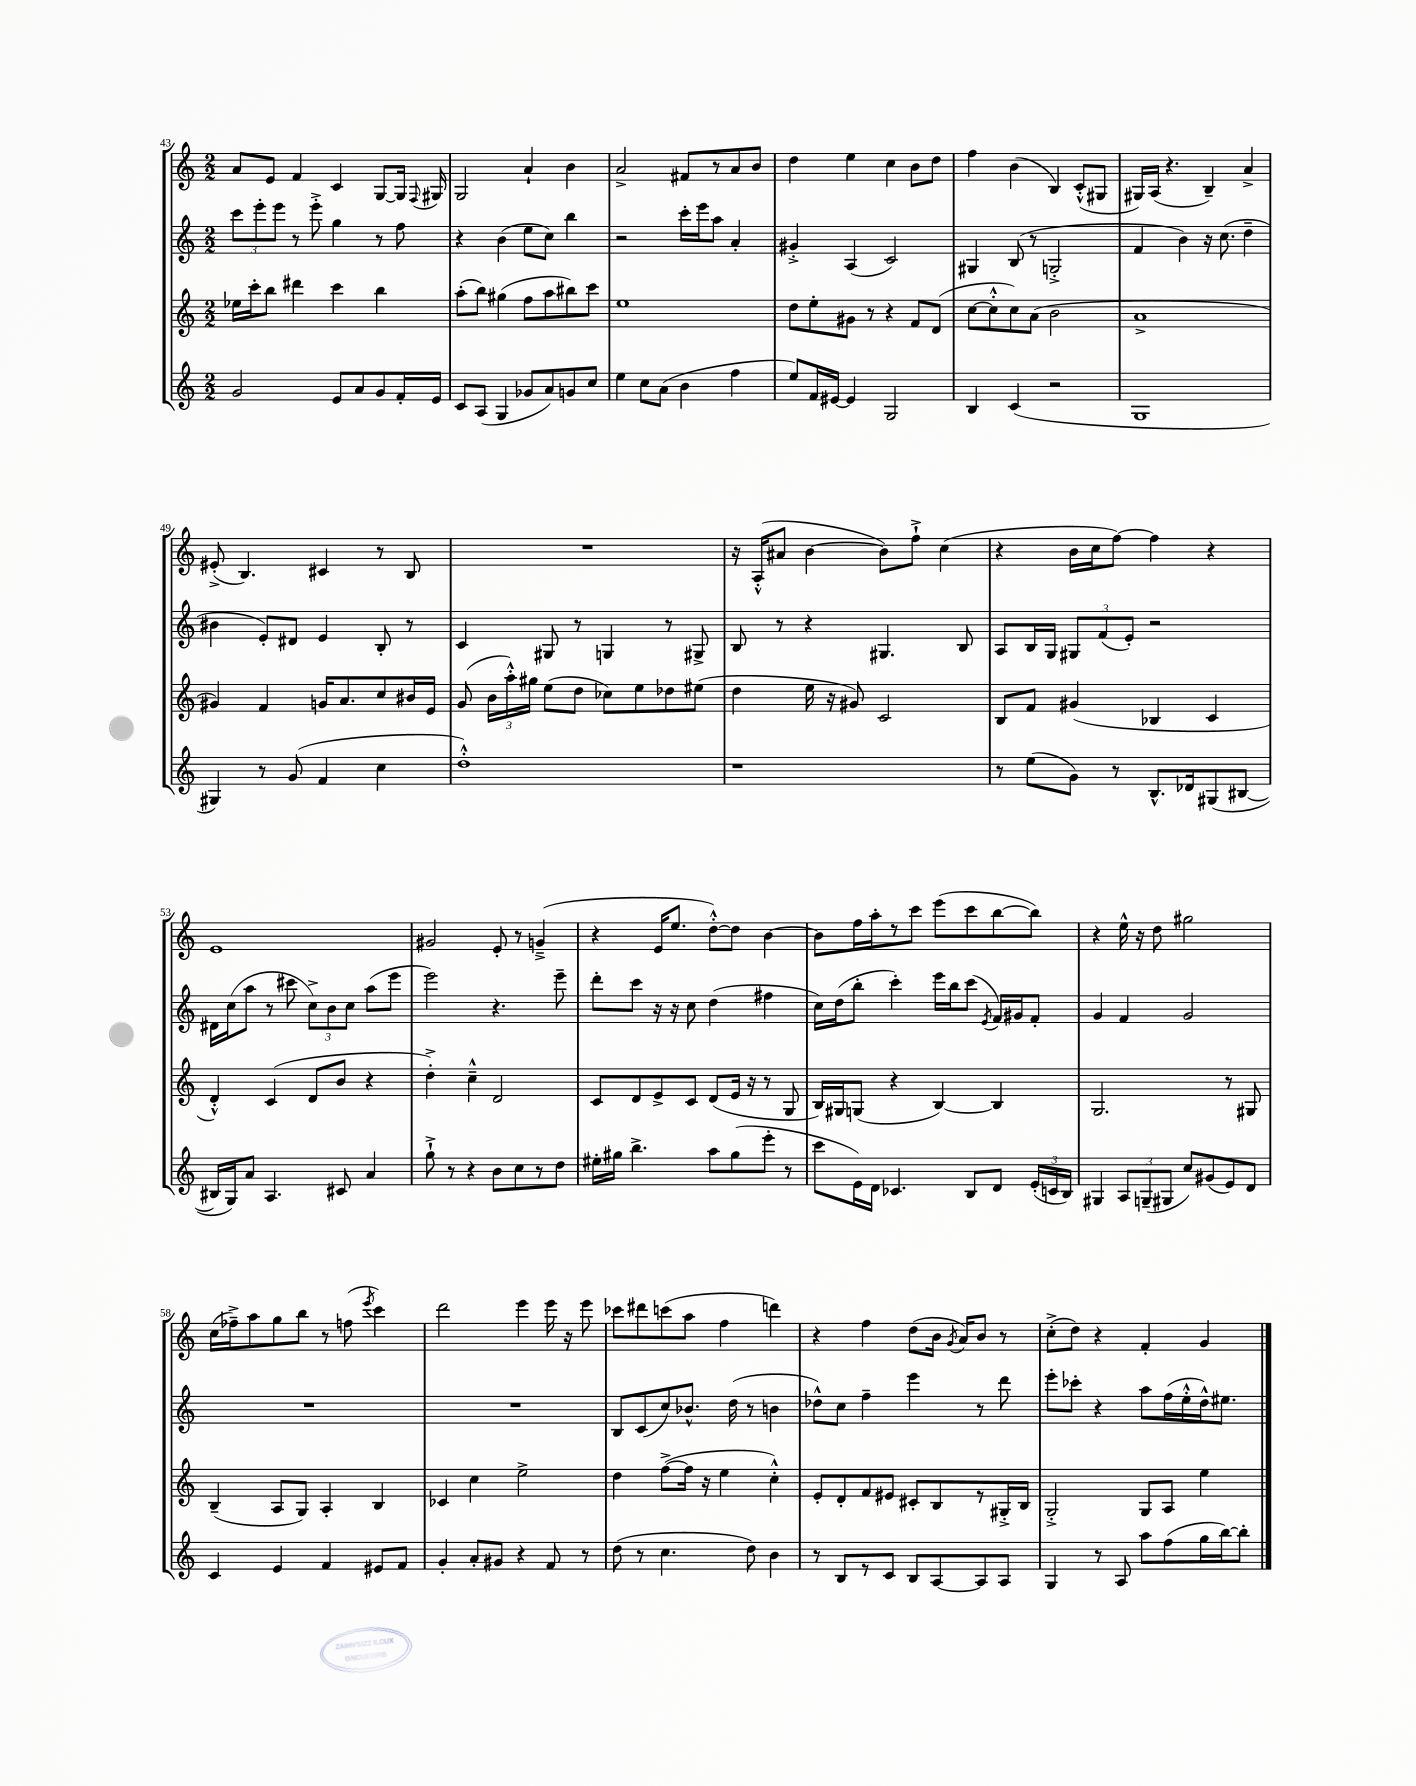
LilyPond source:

<<
\new StaffGroup <<
\new Staff = "s0" {
    \clef treble \key c \major \numericTimeSignature \time 2/2
    \autoBeamOff a'8[ e'8] f'4 c'4 g8[~ g16] \appoggiatura { f8 } gis16 |
    g2 a'4-! b'4 |
    a'2-> fis'8[ r8 a'8 b'8] |
    d''4 e''4 c''4 b'8[ d''8] |
    f''4 b'4( b4) c'8[-.-^( gis8] |
    gis16[) a16]( r4. b4--) a'4-> |
    eis'8-.->( b4.) cis'4 r8 b8 |
    R1 |
    r16 a16[-.-^( ais'8] b'4~ b'8[) f''8]-!-> c''4( |
    r4 b'16[ c''16 f''8]~) f''4 r4 |
    e'1 |
    gis'2 e'8-. r8 g'4--->( |
    r4 e'16[ e''8.] d''8[~-.-^) d''8] b'4~ |
    b'8[ f''16 a''16-. r8 c'''8] e'''8[( c'''8 b''8~ b''8]) |
    r4 e''16-^ r16 d''8 gis''2 |
    c''16[( fes''16--->) a''8 g''8 b''8] r8 f''8( \acciaccatura { e'''8 } c'''4) |
    d'''2 e'''4 e'''16 r16 e'''8 |
    ces'''8[ dis'''8 c'''8( a''8] f''4 d'''4) |
    r4 f''4 d''8[( b'16] \acciaccatura { g'8 } a'16[) b'8] r8 |
    c''8[-.->( d''8]) r4 f'4-. g'4 \bar "|." |
}
\new Staff = "s1" {
    \clef treble \key c \major \numericTimeSignature \time 2/2
    \autoBeamOff \tuplet 3/2 { c'''8[ e'''8-. e'''8] } r8 e'''8-.-> g''4 r8 f''8 |
    r4 b'4( e''8[ c''8]) b''4 |
    r2 c'''16[-. e'''16 a''8] a'4-. |
    gis'4-.-> a4( c'2) |
    gis4 b8( r8 g2-.-> |
    f'4 b'4) r16 c''8.( d''4-- |
    bis'4 e'8[-.) dis'8] e'4 b8-. r8 |
    c'4 gis8 r8 g4 r8 gis8-> |
    b8 r8 r4 gis4. b8 |
    a8[ b16 g16] \tuplet 3/2 { gis8[ f'8( e'8]-.) } r2 |
    dis'16[ c''16( a''8] r8 cis'''8 \tuplet 3/2 { c''8[->) b'8 c''8] } a''8[( e'''8] |
    e'''2) r4. e'''8-- |
    d'''8[-. c'''8] r16 r16 c''8 d''4( fis''4 |
    c''16[) d''16( b''8]-. c'''4-.) e'''16[ b''16 c'''8]( \acciaccatura { e'8 } f'16[) gis'16 f'8]-. |
    g'4 f'4 g'2 |
    R1 |
    R1 |
    b8[ c'8( c''8) bes'8.]-^ d''16( r8 b'4 |
    des''8[-^) c''8] f''4-- e'''4 r8 d'''8 |
    e'''8[-. ces'''8]-. r4 a''8[ f''16( e''16-.-^ d''16-^) eis''8.] \bar "|." |
}
\new Staff = "s2" {
    \clef treble \key c \major \numericTimeSignature \time 2/2
    \autoBeamOff ees''16[ c'''16-. b''8] dis'''4 c'''4 b''4 |
    a''8[-.( b''8]) gis''4( f''8[ a''8 bis''8) c'''8] |
    e''1 |
    d''8[ e''8-. gis'8] r8 r4 f'8[ d'8]( |
    c''8[~ c''8-.-^ c''8) a'8]( b'2 |
    a'1-> |
    gis'4) f'4 g'16[ a'8. c''8 bis'16 e'16] |
    g'8( \tuplet 3/2 { b'16[ a''16-.-^) gis''16] } e''8[( d''8] ces''8[) e''8 des''8 eis''8]( |
    d''4 e''16 r16 gis'8) c'2 |
    b8[ f'8] gis'4( bes4 c'4 |
    d'4-.-^) c'4( d'8[ b'8] r4 |
    d''4-.->) c''4---^ d'2 |
    c'8[ d'8 e'8-> c'8] d'8[( e'16] r16 r8 g8 |
    b16[) gis16 g8]( r4 b4~) b4 |
    g2. r8 gis8 |
    b4--( a8[ g8]) a4-. b4 |
    ces'4 c''4 e''2-> |
    d''4 f''8[~->( f''16] r16 e''4 c''4-.-^) |
    e'8[-. d'8-. f'8 eis'8] cis'8[-. b8 r8 gis16-.-> b16] |
    g2-.-> g8[ a8] e''4 \bar "|." |
}
\new Staff = "s3" {
    \clef treble \key c \major \numericTimeSignature \time 2/2
    \autoBeamOff g'2 e'8[ a'8 g'8 f'16-. e'16] |
    c'8[ a8]( g4 ges'8[ a'8) g'8 c''8] |
    e''4 c''8[ a'8]( b'4 f''4 |
    e''8[) f'16 eis'16]~ eis'4 g2 |
    b4 c'4( r2 |
    g1 |
    gis4) r8 g'8( f'4 c''4 |
    d''1-.-^) |
    r1 |
    r8 e''8[( g'8]) r8 b8.[-^ des'16 gis8( bis8]~ |
    bis16[ g16) a'8] a4. cis'8 a'4 |
    g''8-!-> r8 r4 b'8[ c''8 r8 d''8] |
    eis''16[-. gis''16] b''4.-> a''8[ gis''8( e'''8]-. r8 |
    c'''8[ e'16) d'16] ces'4. b8[ d'8] \tuplet 3/2 { e'16[-.( c'16 b16]) } |
    gis4 \tuplet 3/2 { a8[ g8--( gis8] } c''8[) gis'8( e'8) d'8] |
    c'4 e'4 f'4 eis'8[ f'8] |
    g'4-. a'8[-. gis'8] r4 f'8 r8 |
    d''8( r8 c''4. d''8) b'4 |
    r8 b8[ r8 c'8] b8[ a8~ a8 a8] |
    g4 r8 a8 a''8[ f''8( g''16 b''16~) b''8]-. \bar "|." |
}
>>
>>
\layout { \context { \Score currentBarNumber = #43 } }
